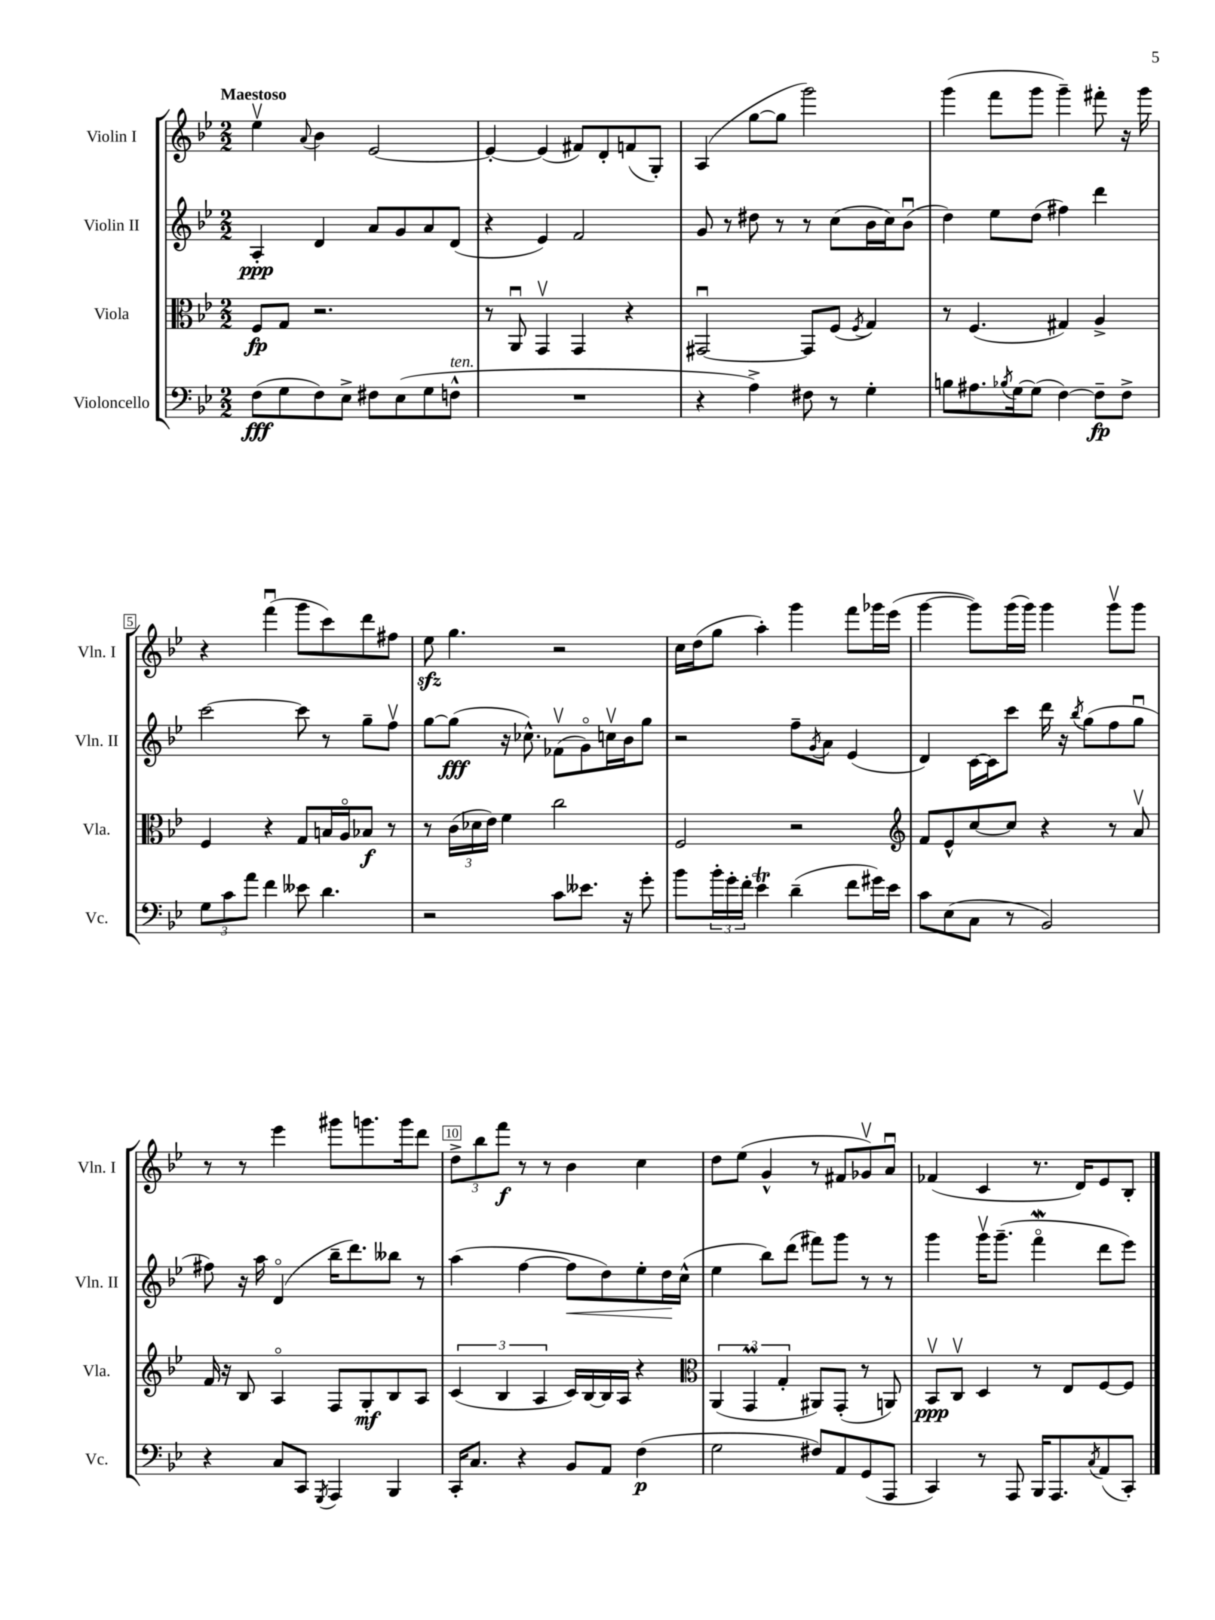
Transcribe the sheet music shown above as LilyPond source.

<<
\new StaffGroup <<
\new Staff = "s0" \with { instrumentName = "Violin I" shortInstrumentName = "Vln. I" } {
    \clef treble \key bes \major \numericTimeSignature \time 2/2 \tempo "Maestoso"
    ees''4\upbow \appoggiatura { a'8 } bes'4 ees'2~ |
    ees'4~-. ees'4( fis'8) d'8-. f'8( g8-.) |
    a4( g''8~ g''8 g'''2) |
    g'''4( f'''8 g'''8 g'''4--) fis'''8-. r16 g'''16 |
    r4 f'''4\downbow( g'''8 c'''8) d'''8 fis''8 |
    ees''8\sfz g''4. r2 |
    c''16 d''16( g''8 a''4-.) g'''4 f'''8 ges'''16 ees'''16( |
    g'''4~ g'''8) g'''16( g'''16) g'''4 g'''8\upbow g'''8 |
    r8 r8 ees'''4 gis'''8 g'''8. g'''16 d'''8 |
    \tuplet 3/2 { d''8-> bes''8 f'''8\f } r8 r8 bes'4 c''4 |
    d''8 ees''8( g'4-^ r8 fis'8 ges'8\upbow) a'8\downbow |
    fes'4( c'4 r8. d'16) ees'8 bes8-. \bar "|." |
}
\new Staff = "s1" \with { instrumentName = "Violin II" shortInstrumentName = "Vln. II" } {
    \clef treble \key bes \major \numericTimeSignature \time 2/2
    a4-.\ppp d'4 a'8 g'8 a'8 d'8( |
    r4 ees'4) f'2 |
    g'8 r8 dis''8 r8 r8 c''8( bes'16 c''16) bes'8\downbow( |
    d''4) ees''8 d''8( fis''4) d'''4 |
    c'''2~ c'''8 r8 g''8-- f''8\upbow |
    g''8~ g''8\fff( r16 ces''8.-^) fes'8\upbow( g'8\flageolet) c''16\upbow bes'16 g''8 |
    r2 f''8-- \acciaccatura { g'8 } a'8 ees'4( |
    d'4) c'16~ c'16 c'''8 d'''16 r16 \acciaccatura { bes''8 } g''8( f''8 g''8\downbow |
    fis''8) r16 a''16 d'4\flageolet( bes''16-- d'''8.) beses''8 r8 |
    a''4( f''4~ f''8\< d''8) ees''8-. d''16\! c''16-^( |
    ees''4 bes''8) d'''8( fis'''8) g'''8 r8 r8 |
    g'''4 g'''16\upbow g'''8.--( f'''4\flageolet\mordent d'''8 ees'''8) \bar "|." |
}
\new Staff = "s2" \with { instrumentName = "Viola" shortInstrumentName = "Vla." } {
    \clef alto \key bes \major \numericTimeSignature \time 2/2
    f8\fp g8 r2. |
    r8 a,8\downbow g,4\upbow g,4 r4 |
    gis,2~\downbow gis,8 f8( \acciaccatura { f8 } g4) |
    r8 f4.( gis4) a4-> |
    f4 r4 g8 b16 a16\flageolet bes8\f r8 |
    r8 \tuplet 3/2 { c'16( des'16 ees'16) } f'4 c''2 |
    f2 r2 |
    \clef treble f'8 ees'8-^ c''8~ c''8 r4 r8 a'8\upbow |
    f'16 r16 bes8 a4\flageolet f8 g8-.\mf bes8 a8 |
    \tuplet 3/2 { c'4( bes4 a4 } c'16) bes16~ bes16 a16 r4 |
    \clef alto \tuplet 3/2 { a,4( g,4\prall g4-. } ais,8) g,8-.( r8 a,8) |
    bes,8\upbow\ppp c8\upbow d4 r8 ees8 f8~ f8 \bar "|." |
}
\new Staff = "s3" \with { instrumentName = "Violoncello" shortInstrumentName = "Vc." } {
    \clef bass \key bes \major \numericTimeSignature \time 2/2
    f8\fff( g8 f8) ees8-> fis8 ees8( g8 f8-^^\markup { \italic "ten." } |
    R1 |
    r4 a4->) fis8 r8 g4-. |
    b8 ais8. \acciaccatura { bes8 } g16~ g8( f4~) f8--\fp f8-> |
    \tuplet 3/2 { g8 c'8 a'8 } f'4 eeses'8 d'4. |
    r2 c'8 eeses'8. r16 g'8-. |
    bes'8 \tuplet 3/2 { bes'16-. g'16-. f'16-. } ees'4\trill d'4--( f'8 gis'16) ees'16 |
    c'8 ees8( c8 r8 bes,2) |
    r4 c8 c,8 \acciaccatura { g,,8 } a,,4 bes,,4 |
    c,16-. c8. r4 bes,8 a,8 f4\p( |
    g2 fis8) a,8 g,8( a,,8 |
    c,4) r8 a,,8 bes,,16 a,,8. \acciaccatura { c8 } a,8( c,8-.) \bar "|." |
}
>>
>>
\layout { \context { \Score \override BarNumber.break-visibility = ##(#f #t #t) barNumberVisibility = #(every-nth-bar-number-visible 5) \override BarNumber.stencil = #(make-stencil-boxer 0.1 0.3 ly:text-interface::print) } }
